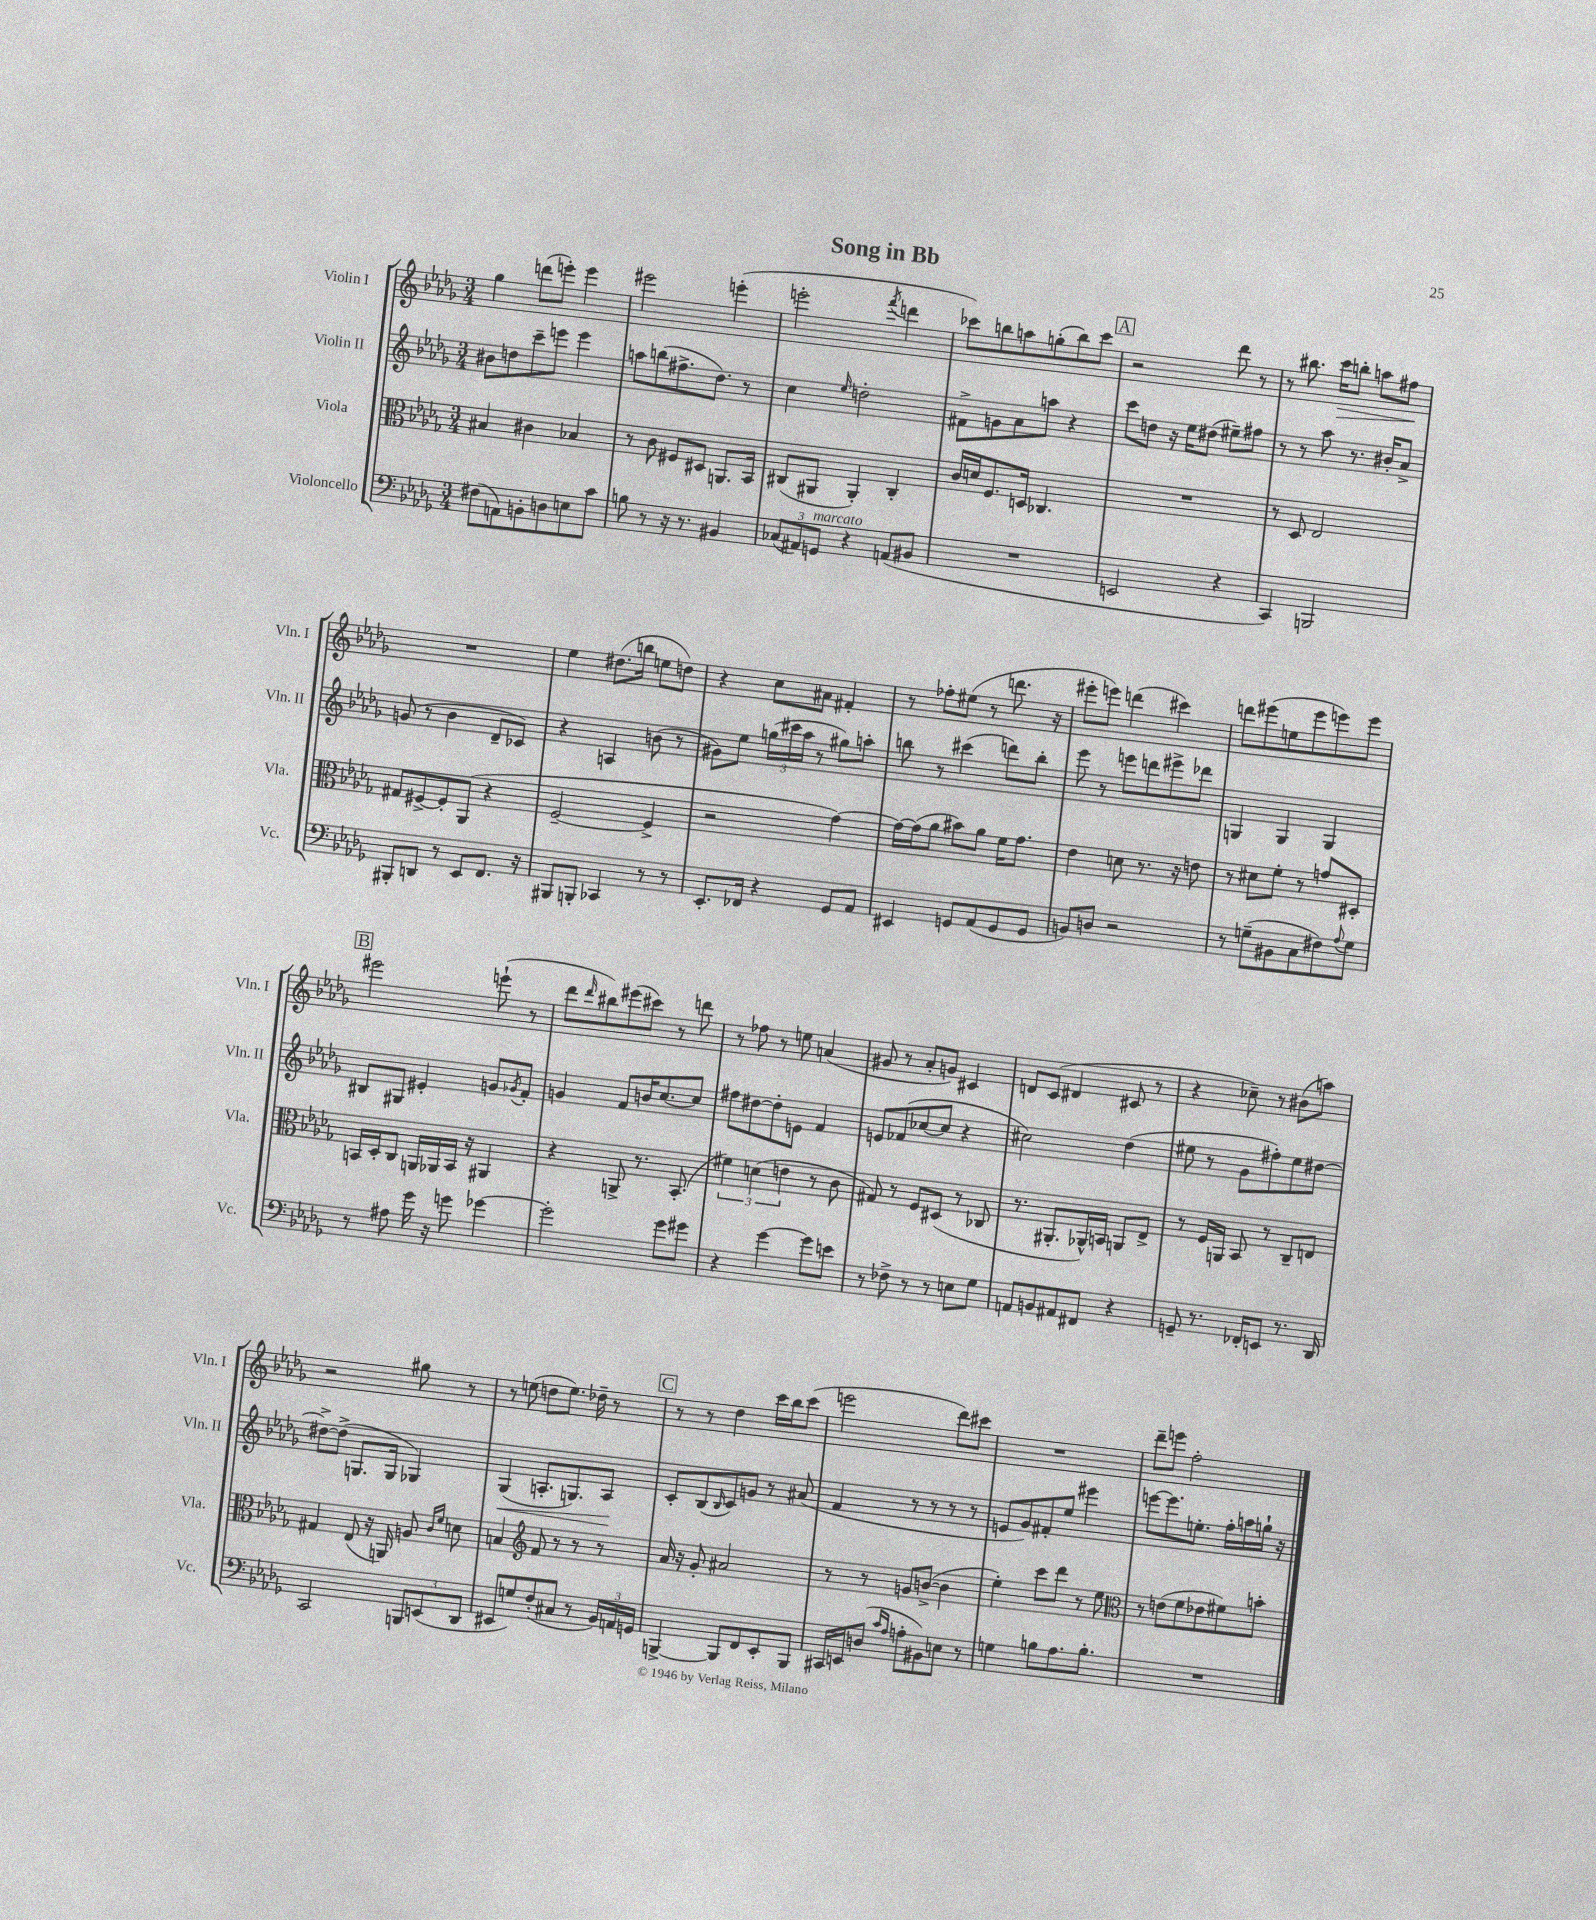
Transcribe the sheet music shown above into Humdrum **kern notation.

**kern	**kern	**kern	**kern
*staff4	*staff3	*staff2	*staff1
*clefF4	*clefC3	*clefG2	*clefG2
*k[b-e-a-d-g-]	*k[b-e-a-d-g-]	*k[b-e-a-d-g-]	*k[b-e-a-d-g-]
*M3/4	*M3/4	*M3/4	*M3/4
(8F#\L	4B#/	8b#\L	4gg-\
8AA\)	.	8dd\	.
8BB'\	4c#\	8ccc~\	(8ddd\L
8D\	.	8eee\J	8eee'\J)
8E\	4B-/	4eee\	4eee\
8c\J	.	.	.
=	=	=	=
8B\	8r	8aa\L	2eee#\
8r	8c\	(8bb\	.
16r	8F#/L	8.ff#^\	.
8.r	.	.	.
.	8D#/J	.	.
.	.	8.dd-\J)	.
4BB#/	8.AA/L	.	(4eee'\
.	.	8r	.
.	16BB-/Jk	.	.
=	=	=	=
(12C-/L	(8C#/L	4cc\	2eee'\
12AA#/)	.	.	.
.	8AA#/J	.	.
12GG/J	.	.	.
.	.	16qqee-/	.
4r	4AA#'/)	2dd'\	.
.	.	.	8qfff/
(8AA/L	4C#'/	.	4ddd\
8BB#/J	.	.	.
=	=	=	=
2.r	16c/LL	8f#^\L	8ccc-\L)
.	16d/J	.	.
.	8.F/	8g\	8bb\
.	.	8a-\	8aa\
.	16D/Jk	.	.
.	4.C-/	8aa\J	(8gg'\
.	.	4r	8bb\)
.	.	.	8ccc-\J
=	=	=	=
2EE/	2.r	8ccc\L	2r
.	.	8dd\J	.
.	.	16r	.
.	.	16ee-\LK	.
.	.	(8dd#\J	.
4r	.	8ee#~\L)	8ddd-\
.	.	8ff#\J	8r
=	=	=	=
4CC/)	8r	8r	8r
.	8D-/	8r	8.bb#\
2BBB/	2E-/	8aa-\	.
.	.	.	16ccc\LK
.	.	8.r	8bb'\J
.	.	.	8aa\L
.	.	16b#'/LK	.
.	.	8a-^/J	8ff#\J
=	=	=	=
8BBB#'/L	8G#/L	(8g/	2.r
8DD/J	[8F#^/	8r	.
8r	8F#'/]	4b-\	.
8EE-/L	(8AA-/J	.	.
8.FF/J	4r	8d-~/L	.
.	.	8c-/J)	.
16r	.	.	.
=	=	=	=
8BBB#/L	[2F~/	4r	4ee-\
8BBB'/J	.	.	.
4CC-/	.	4A/	(8.dd#\L
.	.	.	16bb\Jk
8r	4F^/]	(8b\	8ee\L
8r	.	8r	8dd\J)
=	=	=	=
8.EE-'/L	2r	8g#\L)	4r
.	.	8ee-\J	.
16FF-/Jk	.	.	.
4r	.	(24gg\LL	8cc\L
.	.	24ccc#\	.
.	.	24aa-\JJ	.
.	.	8r	8a#\J
8GG-/L	[4g-\)	8gg#\L)	4f#'/
8AA-/J	.	8aa'\J	.
=	=	=	=
4EE#/	16g-\_LL	8bb\	8r
.	(16g-\]J	.	.
.	8a-\J	8r	8ff-'\L
8GG/L	8b#\L)	(4ccc#\	(8ee#\J
(8AA-/	8a-\J	.	8r
8GG/	16f\LK	8ddd\L)	8.ddd\
.	8.g-\J	.	.
8GG/J	.	8bb'\J	.
.	.	.	16r
=	=	=	=
8BB/L)	4e-\	8eee-\	8eee#'\L
8D/J	.	8r	8eee\J)
2r	8d\	8eee\L	(4ddd\
.	8.r	8ddd\	.
.	.	8eee#^\	4ccc#\)
.	16r	.	.
.	8e\	8ddd-\J	.
=	=	=	=
8r	8r	4G/	8ddd\L
(8G~\L	8d#\L	.	(8eee#\
8BB#\	8f'\J	4G/	8ee\
8C\	8r	.	8eee#\
8F#\)	8g/L	4G/	8eee\)
8qqA-/	.	.	.
8G\J	8D#'/J	.	8eee\J
=	=	=	=
8r	16BB/LL	8B#/L	2eee#\
.	16D-'/J	.	.
8A#\	8C/J	8G#/J	.
16g-\	16AA/LL	4e#'/	.
16r	16AA-/	.	.
8g\	16BB/JJ	.	.
.	16r	.	.
[4g-\	4AA#/	8g/L	(8eee`\
.	.	8qg-/	.
.	.	8f'/J	8r
=	=	=	=
2g-'\]	4r	4g/	8ddd-\L
.	.	.	16qqddd-/
.	.	.	8bb#\)
.	8AA^/	8f/L	(8eee#\
.	8.r	16b/K	8ccc#\J)
.	.	[8.cc/	.
8g-\L	.	.	8r
.	(8.BB-'/	.	.
8g#\J	.	8cc/]J	8ddd\
=	=	=	=
4r	6f#\)	8ff#\L	8r
.	.	[8dd#\	8ff-\
.	(6d\	.	.
[4g-\	.	8dd#'\]	8r
.	6e\	.	.
.	.	8e\J	8ee\
8g-\]L	8r	4f/	(4a/
8e\J	8c\	.	.
=	=	=	=
8r	8G#/)	8e/L	8g#/
8F-^\	8r	(8f-/	8r
8r	8F/L	[8cc-/	8a-'/L
8r	(8D#/J	8cc-/]J	8g/J)
8E\L	8r	4r	4c#/
8G-\J	8C-/	.	.
=	=	=	=
8AA/L	8.r	2cc#\)	8d/L
8BB/	.	.	(8c/J
.	8.AA#'/L	.	.
8AA#/	.	.	4d#/
8FF#/J	16AA-^^/L)	.	.
.	16BB/JJ	.	.
4r	8AA/L	(4dd-\	8c#/
.	8E-^/J	.	8r
=	=	=	=
8GG~/	8r	8ee#\	4r
8.r	16F/LL	8r	.
.	16AA/JJ	.	.
.	8BB-/	8g-\L	8cc-~\)
16FF-'/LK	.	.	.
8EE/J	8r	8ff#'\)	8r
8.r	8C~/L	8ee#\	(8b#\L
.	8E/J	[8dd#\J	8aa\J)
16DD-/	.	.	.
=	=	=	=
2CC/	4G#/	8dd#^\_L	2r
.	.	(8dd#^\]J	.
.	(8E-/	8.G/L	.
.	16r	.	.
.	16AA/)	16G/Jk	.
12BBB/L	8A/	4G-/)	8gg#\
(12EE/	.	.	.
.	16qqc/LL	.	.
.	16qqf/JJ	.	.
.	8d\	.	8r
12DD-/J	.	.	.
=	=	=	=
8EE#/L	4B/	(4G-/	8r
8G/)	.	.	(8ee\
*	*clefG2	*	*
(8F'/	8f/	8.A'/L	8dd\L
8C#/J	8r	.	8.ee\J)
.	.	8.G/)	.
8r	8r	.	.
.	.	.	16dd-~\
24BB-/LL)	8r	8A/J	8r
24AA/	.	.	.
24GG/JJ	.	.	.
=	=	=	=
[4BBB^/	16a-/	8c'/L	8r
.	16r	.	.
.	8g-'/	(8B-/	8r
.	.	16qqB-/	.
8BBB/]L	2a#/	8c/)	4dd-\
8FF/	.	8g/J	.
8EE-'/	.	8r	16ccc\LL
.	.	.	16bb-\J
8BBB/J	.	(8a#/	(8ccc\J
=	=	=	=
16CC#/LL	8r	4f/	2eee\
16EE/J	.	.	.
(8D/J	8r	.	.
16qqc/LL	.	.	.
16qqA-/JJ	.	.	.
8A'\L	8g/L	8r	.
8BB#\)	([8b^/J	8r	.
8E\J	4b\]	8r	8ddd-\L)
8r	.	8r	8ccc#\J
=	=	=	=
4G\	4ee-'\)	8e/L	2.r
.	.	8g-/)	.
8B\L	8ccc\L	8f#'/	.
8.A-\	8ddd-\J	8ee-/J	.
.	8r	4eee#\	.
8.B'\J	.	.	.
.	8ee-\	.	.
=	=	=	=
*	*clefC3	*	*
2.r	8r	[8eee\L	8ddd-~\L
.	(8e\L	8.eee\]	8eee\J
.	8f\	.	2ff'\
.	.	8.ee'\J	.
.	8e-\	.	.
.	8f#\)	16ff'\LL	.
.	.	16aa\	.
.	8b'\J	16gg`\JJ	.
.	.	16r	.
==	==	==	==
*-	*-	*-	*-
